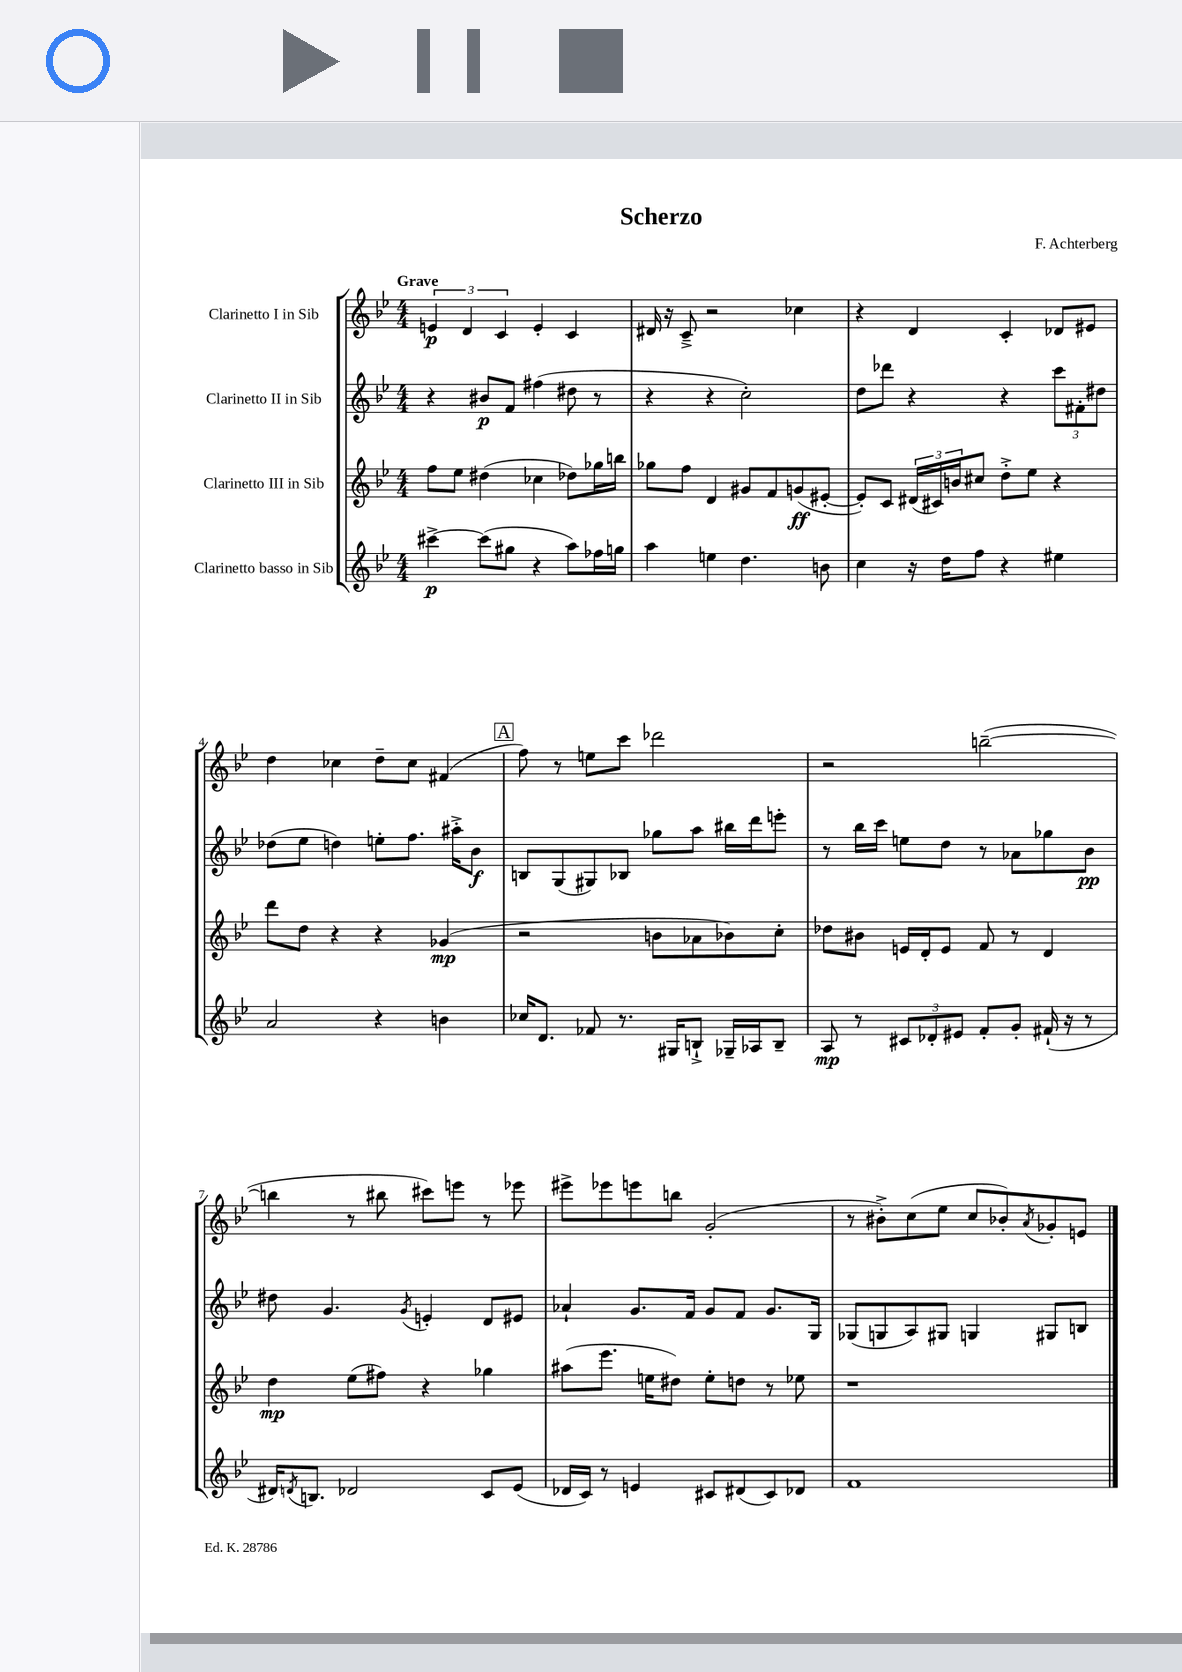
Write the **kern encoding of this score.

**kern	**kern	**kern	**kern
*staff4	*staff3	*staff2	*staff1
*clefG2	*clefG2	*clefG2	*clefG2
*k[b-e-]	*k[b-e-]	*k[b-e-]	*k[b-e-]
*M4/4	*M4/4	*M4/4	*M4/4
[4ccc#^\	8ff\L	4r	6e/
.	8ee-\J	.	.
.	.	.	6d/
(8ccc#\]L	(4dd#\	8b#/L	.
.	.	.	6c/
8gg#\J	.	8f/J	.
4r	4cc-\	(4ff#\	4e'/
8aa\L)	8dd-\L)	8dd#\	4c/
16ff-\L	16gg-\L	8r	.
16gg\JJ	16bb\JJ	.	.
=	=	=	=
4aa\	8gg-\L	4r	16d#/
.	.	.	16r
.	8ff\J	.	8c~^/
4ee\	4d/	4r	2r
4.dd\	8g#/L	2cc'\)	.
.	8f/	.	.
.	(8g/	.	4cc-\
8b\	[8e#'/J	.	.
=	=	=	=
4cc\	8e#'/]L)	8dd\L	4r
.	8c/J	8ddd-\J	.
16r	(24d#/LL	4r	4d/
.	24c#/)	.	.
16dd\LK	.	.	.
.	24b/J	.	.
8ff\J	8cc#/J	.	.
4r	8dd'^\L	4r	4c'/
.	8ee-\J	.	.
4ee#\	4r	12ccc\L	8d-/L
.	.	12f#'\	.
.	.	.	8e#/J
.	.	12dd#\J	.
=	=	=	=
2a/	8ddd\L	(8dd-\L	4dd\
.	8dd\J	8ee-\J	.
.	4r	4dd\)	4cc-\
4r	4r	8ee'\L	8dd~\L
.	.	8.ff\J	8cc-\J
4b\	(4g-/	.	(4f#/
.	.	16aa#'^\LK	.
.	.	8b-\J	.
=	=	=	=
16cc-/LK	2r	8B/L	8ff\)
8.d/J	.	.	.
.	.	(8G/	8r
8f-/	.	8G#/)	8ee\L
8.r	.	8B-/J	8ccc\J
.	8b\L	8gg-\L	2ddd-\
16G#/LK	.	.	.
8B`^/J	8a-\	8aa\J	.
16G-~/LL	8b-\)	16bb#\LL	.
16A-/J	.	16ddd\J	.
8B~/J	8cc'\J	8eee'\J	.
=	=	=	=
8A/	8dd-\L	8r	2r
8r	8b#\J	16bb-\LL	.
.	.	16ccc\JJ	.
12c#/L	16e/LL	8ee\L	.
.	16d'/J	.	.
12d-'/	.	.	.
.	8e/J	8dd\J	.
12e#/J	.	.	.
8f'/L	8f/	8r	([2bb~\
8g'/J	8r	8a-\L	.
(16f#`/	4d/	8gg-\	.
16r	.	.	.
8r	.	8b-\J	.
=	=	=	=
16d#/LK)	4dd\	8dd#\	4bb\]
8qd/	.	.	.
8.B/J	.	.	.
.	.	4.g/	.
2d-/	(8ee-\L	.	8r
.	8ff#\J)	.	8bb#\
.	.	8qg/	.
.	4r	4e'/	8ccc#\L)
.	.	.	8eee\J
8c/L	4gg-\	8d/L	8r
(8e-/J	.	8e#/J	8eee-\
=	=	=	=
16d-/LL	(8aa#\L	4a-`/	8eee#^\L
16c/JJ)	.	.	.
8r	8.eee-\J	.	8eee-\
4e/	.	8.g/L	8eee\
.	16ee\LK	.	.
.	8dd#\J)	.	8bb\J
.	.	16f/Jk	.
8c#/L	8ee'\L	8g/L	(2g'/
(8d#/	8dd\J	8f/J	.
8c#/)	8r	8.g/L	.
8d-/J	8ee-\	.	.
.	.	16G/Jk	.
=	=	=	=
1f	1r	(8G-/L	8r
.	.	8G/	8b#'^\L)
.	.	8A/)	(8cc\
.	.	8G#/J	8ee-\J
.	.	4G/	8cc/L
.	.	.	8b-'/)
.	.	.	8qa/
.	.	8G#/L	8g-'/
.	.	8B/J	8e/J
==	==	==	==
*-	*-	*-	*-
